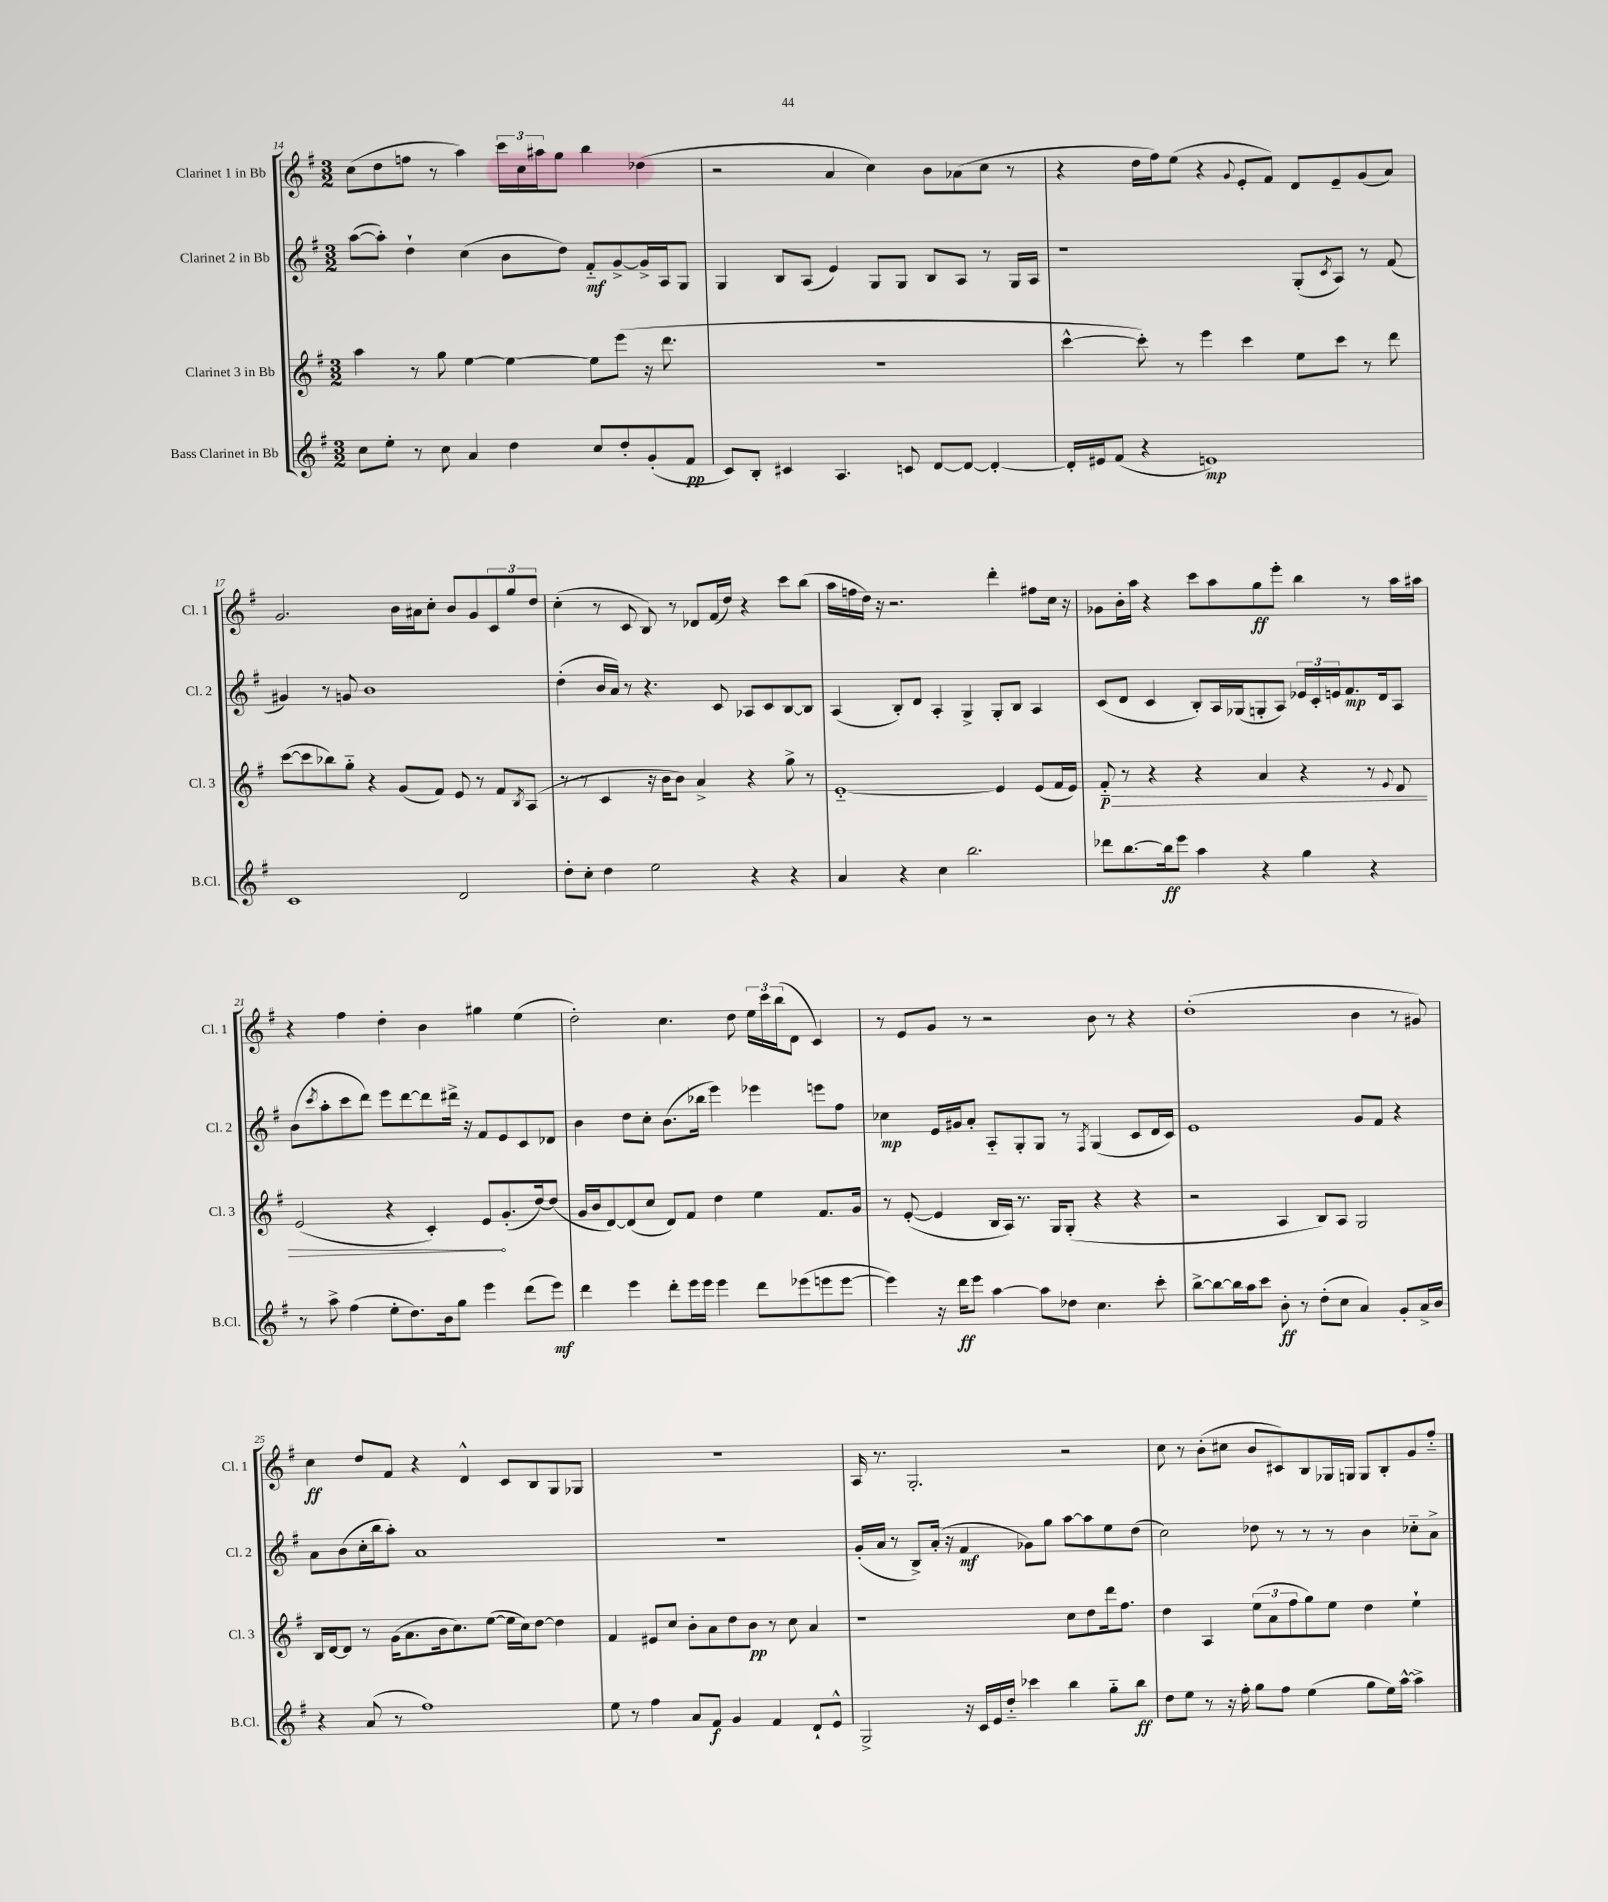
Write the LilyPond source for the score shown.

<<
\new StaffGroup <<
\new Staff = "s0" \with { instrumentName = "Clarinet 1 in Bb" shortInstrumentName = "Cl. 1" } {
    \clef treble \key g \major \numericTimeSignature \time 3/2
    c''8( d''8 f''8 r8 a''4) \tuplet 3/2 { c'''16 c''16 ais''16 } g''8 b''4 des''4( |
    r2 a'4 c''4) b'8 aes'8( c''8 r8 |
    r4 d''16 fis''16) e''8( r4 \appoggiatura { g'8 } e'8-. fis'8) d'8 e'8-- g'8( a'8) |
    g'2. b'16 ais'16 c''8-. b'8 g'8 \tuplet 3/2 { c'8 g''8 d''8 } |
    c''4-.( r8 c'8 b8) r8 des'8 fis'16( d''16) r4 c'''8 b''8( |
    a''16 f''16 d''16) r16 r2. d'''4-. fis''8 c''16 r16 |
    ges'8 b'16-. a''16 r4 c'''8 a''8 g''8\ff e'''8-. b''4 r8 a''16 ais''16 |
    r4 fis''4 d''4-. b'4 gis''4 e''4( |
    d''2-.) c''4. d''8 \tuplet 3/2 { e''16 c'''16 b''16( } d'8 c'4) |
    r8 e'8 g'8 r8 r2 b'8 r8 r4 |
    d''1-.( b'4 r8 gis'8) |
    c''4\ff d''8 fis'8 r4 d'4-^ c'8 b8 g8 ges8 |
    R1. |
    a16 r8. g2.-. r2 |
    c''8 r8 b'8-.( cis''8 b'8 cis'8) b8 ges16 g16 g8 b8-. g'8 fis''8-_ \bar "|." |
}
\new Staff = "s1" \with { instrumentName = "Clarinet 2 in Bb" shortInstrumentName = "Cl. 2" } {
    \clef treble \key g \major \numericTimeSignature \time 3/2
    a''8~( a''8-.) d''4-! c''4( b'8 d''8) fis'8-_\mf g'8~-> g'16-> a16 g8 |
    g4 b8 a8( e'4) g8 g8 b8 a8 r8 g16 a16 |
    r1 g8-.( \acciaccatura { c'8 } a8) r8 fis'8( |
    gis'4) r8 g'8 b'1 |
    d''4-.( b'16 a'16) r8 r4. c'8 aes8 c'8 b8~ b8 |
    a4( b8-.) d'8 a4-. g4-> g8-. b8 a4 |
    c'8( d'8 c'4 b8-.) a16 ges16( g8-. a8) \tuplet 3/2 { ees'16 c'16-. e'16 } fis'8.\mp d'16 a8 |
    b'8( \acciaccatura { c'''8 } a''8-. c'''8 d'''8) e'''8 d'''8~ d'''8 dis'''16-> r16 fis'8 e'8 c'8 des'8 |
    b'4 d''8 c''8-. b'8.( bes''16 e'''4) ees'''4 e'''8 fis''8 |
    ces''4\mp e'16 gis'16 a'8-. a8-_ g8-. g8 r8 \acciaccatura { fis8 } g4( c'8 d'16 c'16) |
    e'1 g'8 fis'8 r4 |
    a'8 b'8( c''16-. b''16 a''8-.) a'1 |
    R1. |
    g'16-.( a'16 r8 b8->) a'16-.( r16 fis'4\mf ges'8) g''8 a''8~ a''8 e''8 d''8( |
    c''2) des''8 r8 r8 r8 b'4 ces''8-_ a'8-> \bar "|." |
}
\new Staff = "s2" \with { instrumentName = "Clarinet 3 in Bb" shortInstrumentName = "Cl. 3" } {
    \clef treble \key g \major \numericTimeSignature \time 3/2
    a''4 r8 g''8 e''4~ e''4~ e''8 e'''8( r16 d'''8. |
    R1. |
    c'''4~-^ c'''8-.) r8 e'''4 c'''4 e''8 c'''8 r8 d'''8 |
    c'''8~( c'''8 bes''8) g''8-_ r4 g'8( fis'8) e'8 r8 fis'8 \acciaccatura { b8 } a8( |
    r8 r8 c'4 r16 b'16 b'8) a'4-> r4 g''8-> r8 |
    e'1~-_ e'4 e'8( fis'16 e'16) |
    \once \override Hairpin.circled-tip = ##t fis'8-_\p\> r8 r4 r4 a'4 r4 r8 \appoggiatura { e'8 } d'8 |
    e'2( r4 c'4-.) e'8\! g'8.-.( d''16~) d''8( |
    g'16 b'16 d'8~) d'8( c''8 d'8) fis'8 d''4 e''4 fis'8. g'16 |
    r8 e'8~-.( e'4 b16 a16) r8. g16 g8-.( r4 r4 |
    r2 a4 b8) a8 g2 |
    b16 d'16~ d'8 r8 g'16( a'8. b'16 c''8.) e''8~( e''16 c''16) d''8~ d''4 |
    fis'4 eis'8 c''8 b'8-. a'8 d''8 b'8\pp r8 c''8 a'4 |
    r1 c''8 d''8 d'''16 fis''8. |
    d''4 a4 \tuplet 3/2 { e''8( a'8 fis''8 } g''8) e''8 d''4 e''4-! \bar "|." |
}
\new Staff = "s3" \with { instrumentName = "Bass Clarinet in Bb" shortInstrumentName = "B.Cl." } {
    \clef treble \key g \major \numericTimeSignature \time 3/2
    c''8 e''8-. r8 c''8 a'4 d''4 c''8 d''8-. g'8-.( fis'8\pp |
    c'8) b8-. cis'4 a4. c'8 d'8~ d'8~ d'4~-. |
    d'16-. eis'16 fis'8( r4 e'1\mp) |
    c'1 d'2 |
    d''8-. c''8-. d''4 e''2 r4 r4 |
    a'4 r4 c''4 b''2. |
    des'''8 b''8.~ b''16\ff e'''8 a''4 r4 g''4 r4 |
    r8 a''8-> fis''4( e''8-. d''8.) b'16 g''8 e'''4 d'''8( e'''8\mf) |
    d'''4 e'''4 d'''8-. e'''16 e'''16 e'''4 d'''8 ees'''8( e'''8 e'''8~ |
    e'''4) r16 d'''16\ff e'''8 a''4~ a''8 des''8 c''4. c'''8-. |
    b''8~-> b''8~ b''16 a''16 c'''8 b'8-.\ff r8 d''8-.( c''8 a'4) g'8-. a'16-> b'16 |
    r4 a'8( r8 fis''1) |
    e''8 r8 fis''4 a'8 fis'8\f g'4 fis'4 d'8-! e'8-^ |
    g2-> r16 c'16 e'16 d''16-_ ces'''4 b''4 g''8-_ b''8\ff |
    d''8 e''8 r8 r16 fis''16-. g''8 fis''8 e''4( g''8 e''16) a''16~-^ a''4-> \bar "|." |
}
>>
>>
\layout { \context { \Score currentBarNumber = #14 } }
